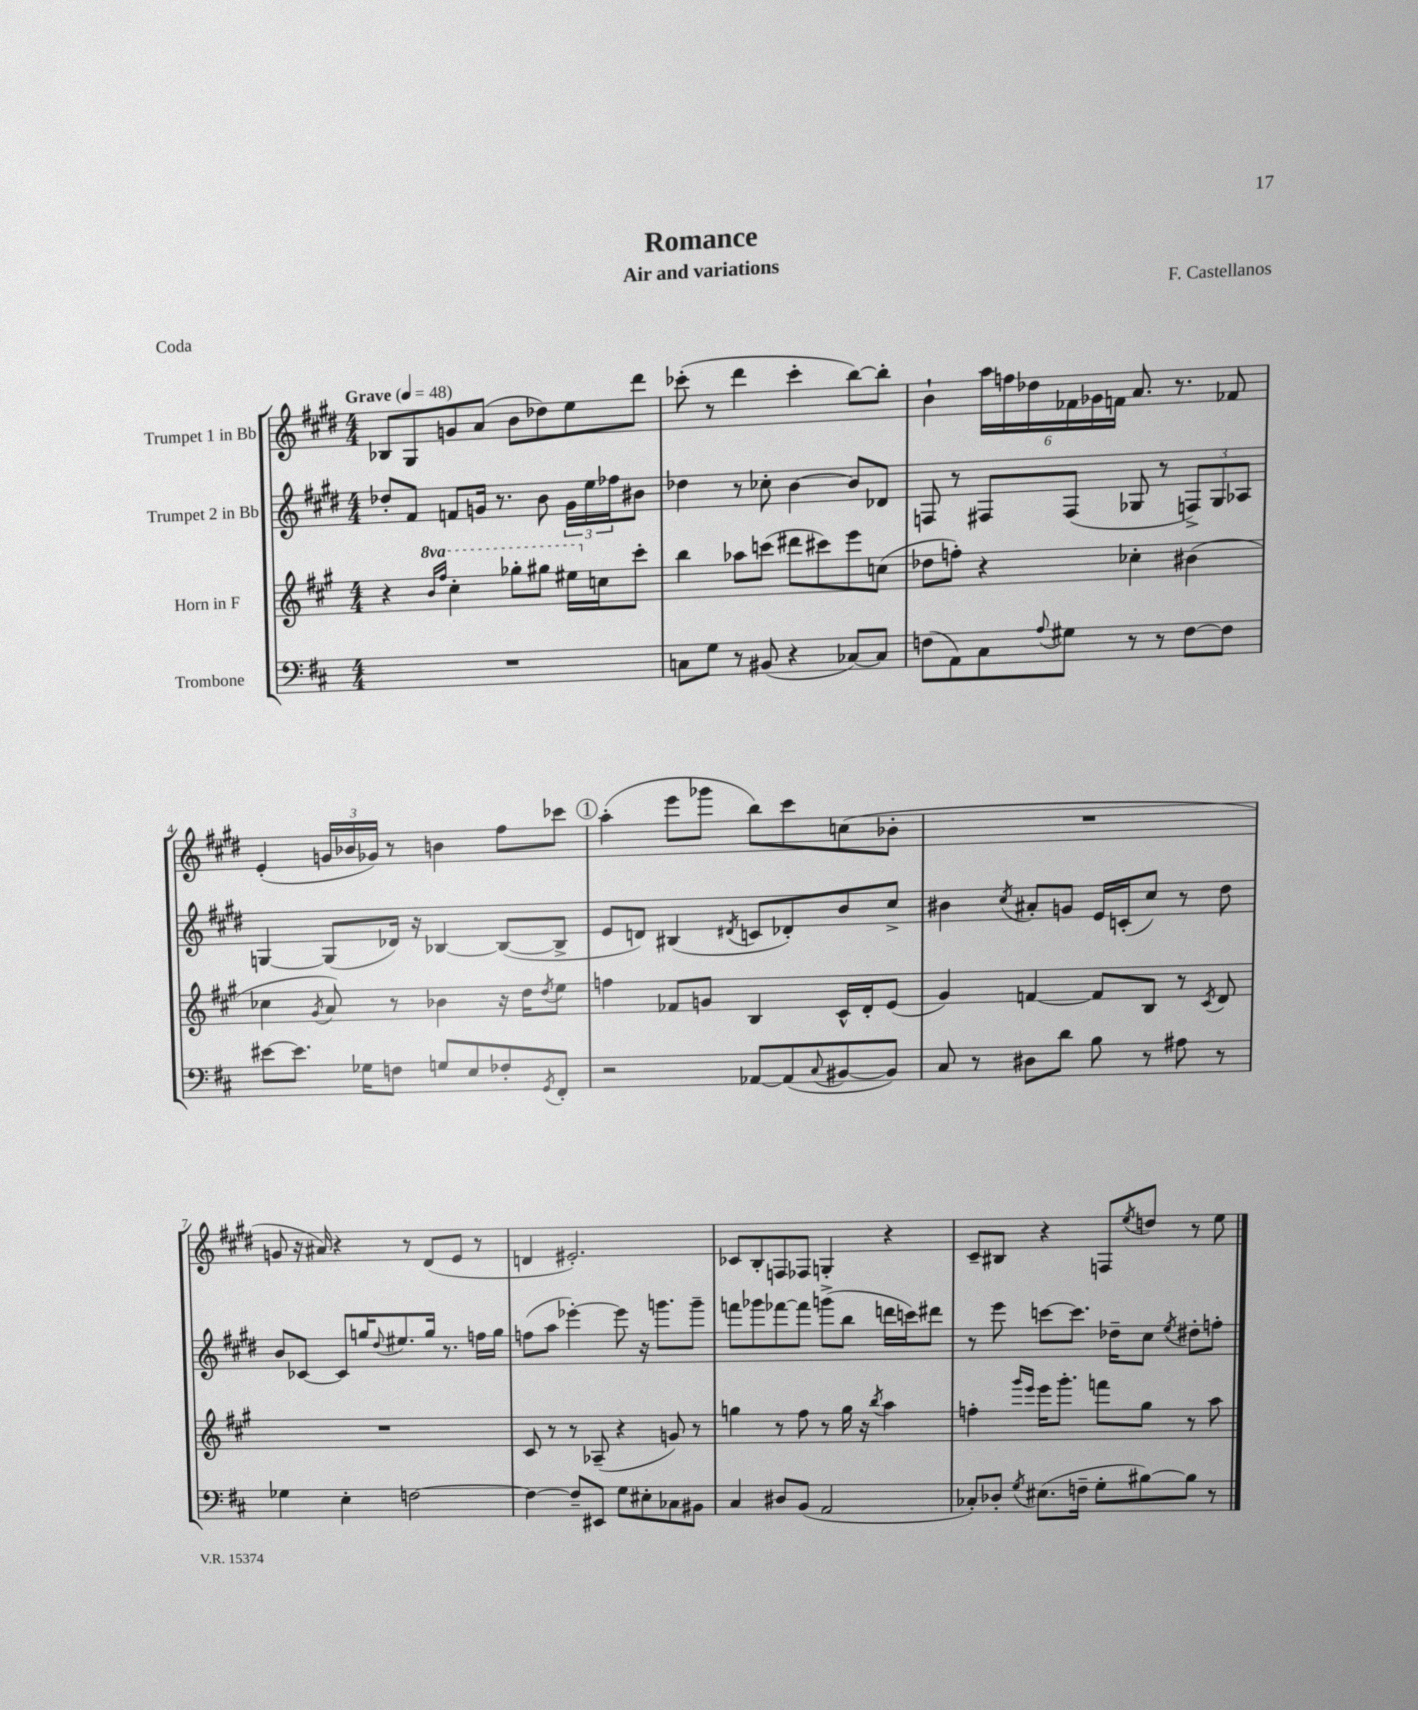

**kern	**kern	**kern	**kern
*staff4	*staff3	*staff2	*staff1
*clefF4	*clefG2	*clefG2	*clefG2
*k[f#c#]	*k[f#c#g#]	*k[f#c#g#d#]	*k[f#c#g#d#]
*M4/4	*M4/4	*M4/4	*M4/4
*MM48	*MM48	*MM48	*MM48
1r	4r	8dd-'	8B-
.	.	8f#	8G#
.	16qqbb	.	.
.	16qqfff#	.	.
.	4ccc#'	8f	8g
.	.	16g	(8a
.	.	8.r	.
.	8ggg-'	.	8b
.	8ggg#	8b	8dd-)
.	16eee#	24g	8ee
.	.	24ee	.
.	16cc	.	.
.	.	24ff-	.
.	8ccc#'	8b#	8ddd#
=	=	=	=
8C	4bb	4dd-	(8ccc-'
8G	.	.	8r
8r	8aa-	8r	4ddd#
(8BB#	(8ccc	8cc-'	.
4r	8ddd#	[4b	4ccc-'
.	8ccc#)	.	.
[8C-)	8eee	8b]	[8bb)
8C-]	(8cc	8d-	8bb']
=	=	=	=
(8F	8dd-	8F	4b`
8AA)	8ff')	8r	.
8C#	4r	8F#	24aa
.	.	.	24ff
.	.	.	24dd-
8qqA	.	.	.
8G#	.	(8F#	24f-
.	.	.	24g-
.	.	.	24f
8r	4cc-'	8G-	8.a
8r	.	8r	.
.	.	.	8.r
[8F	(4b#	12F^)	.
.	.	12G-	.
8F]	.	.	8f-
.	.	12A-	.
=	=	=	=
[8e#	4cc-	[4G	(4e'
8.e#]	.	.	.
.	8qg#	.	.
.	8a)	(8G]	24g
.	.	.	24b-
16G-	.	.	.
.	.	.	24g-)
8F	8r	16d-)	8r
.	.	16r	.
8G	4b-	[4B-	4b
8E	.	.	.
8F-'	16r	(8B-_	8ff#
.	16dd	.	.
8qGG	8qdd	.	.
8FF#'	8ee	8B-^]	8ccc-
=	=	=	=
2r	4ff	8e	(4aa'
.	.	8d)	.
.	8f-	(4B#	8eee
.	8g	.	8ggg-
.	.	8qd#	.
[8AA-	4B	8c	8bb)
(8AA-]	.	8d-')	8ccc#
8qqC#	.	.	.
[8BB#	16c#^^	8b	(8cc
.	16d'	.	.
8BB#])	(8e	8cc#^	8b-'
=	=	=	=
8C#	4g#)	4b#	1r
8r	.	.	.
.	.	8qcc#	.
8D#	[4f	8a#'	.
8d	.	8g	.
8B	8f]	16e	.
.	.	(16c'	.
8r	8B	8cc#)	.
8A#	8r	8r	.
.	8qc#	.	.
8r	8d	8dd#	.
=	=	=	=
4G-	1r	8b	8g
.	.	[8c-	16r
.	.	.	16a#)
4E'	.	8c-]	4r
.	.	16gg	.
.	.	8qqdd#	.
.	.	8.ee#	.
[2F	.	.	8r
.	.	16gg	(8d#
.	.	8.r	.
.	.	.	8e
.	.	16ff	8r
.	.	16gg	.
=	=	=	=
4F_	8c#	(8ff	4d
.	8r	8aa	.
8F~]	8r	[4eee-')	2.e#')
8EE#	(8A-~	.	.
8G	4r	8eee-]	.
8E#'	.	16r	.
.	.	8.ggg	.
8C-	8g)	.	.
8BB#	8r	8ggg~	.
=	=	=	=
4C#	4gg	8fff	8c-
.	.	8ggg-	8B'
8D#	8r	[8fff-	8F
(8BB	8ff#	8fff-]	8F-
2AA	8r	(8ggg^	4G'
.	16gg	8bb	.
.	16r	.	.
.	8qbb	.	.
.	4aa	16ddd	4r
.	.	16ccc)	.
.	.	8ddd#	.
=	=	=	=
8C-')	4ff'	8r	8c#~
8D-'	.	8eee	8B#
.	16qqggg#	.	.
8qG	16qqeee	.	.
(8.E#	16eee	[8ccc	4r
.	8.ggg#'	.	.
.	.	8.ccc]	.
16F~	.	.	.
8G'	8fff	.	8F
.	.	16dd-~	.
.	.	.	8qee
[8B#)	8gg#	8cc#	8dd
.	.	8qee	.
8B#]	8r	8dd#'	8r
8r	8aa	8ff'	8ee
==	==	==	==
*-	*-	*-	*-
